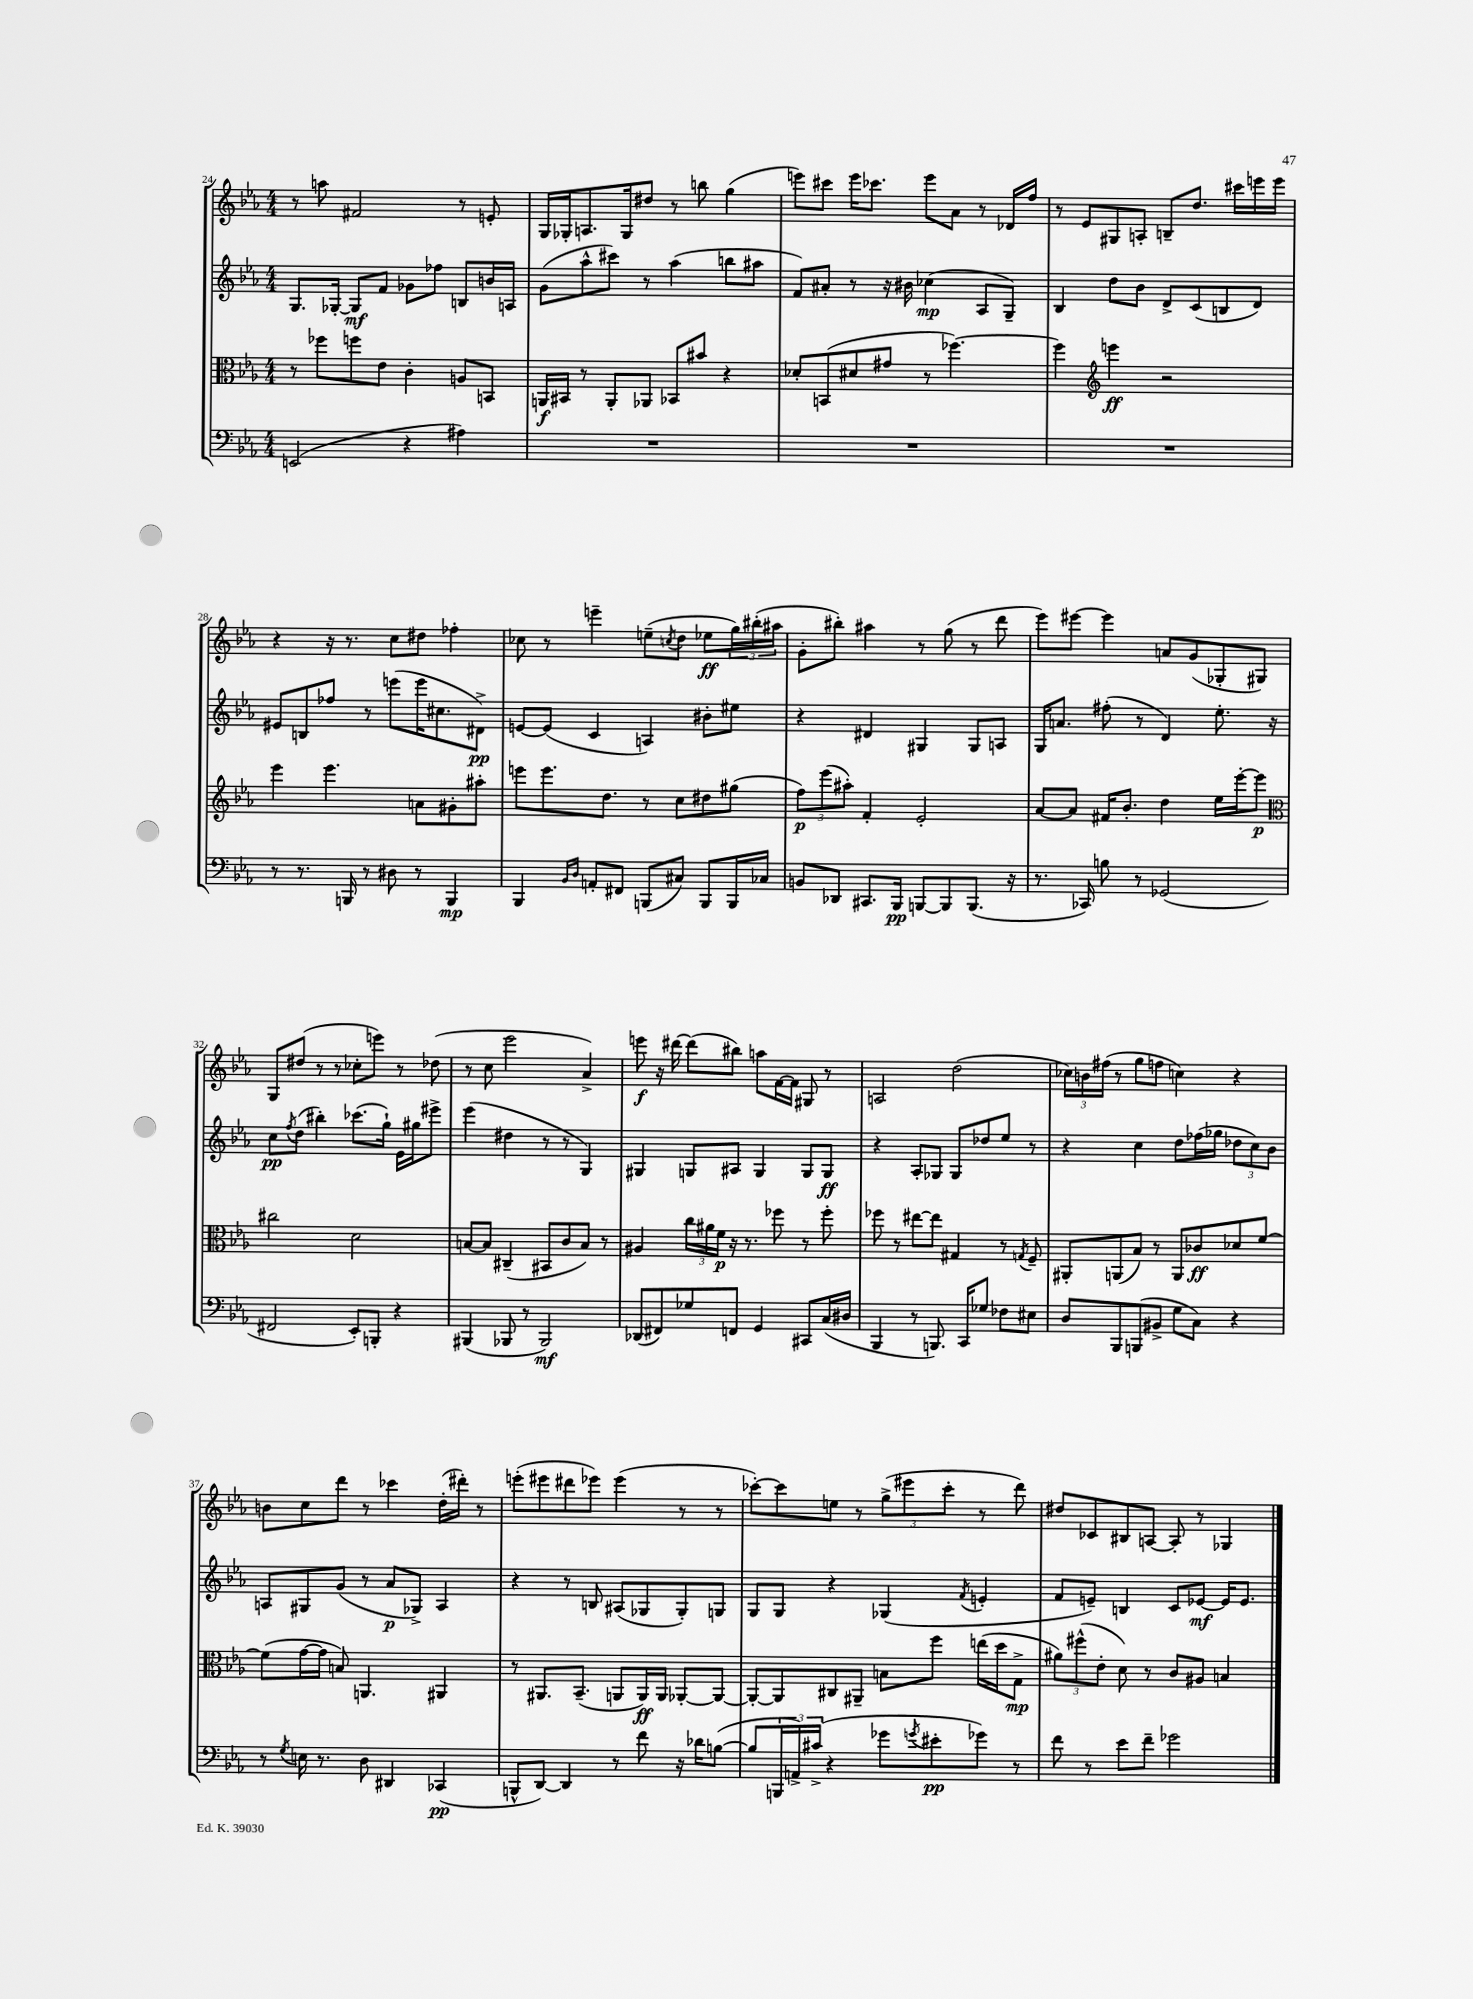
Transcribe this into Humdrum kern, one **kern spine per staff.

**kern	**kern	**kern	**kern
*staff4	*staff3	*staff2	*staff1
*clefF4	*clefC3	*clefG2	*clefG2
*k[b-e-a-]	*k[b-e-a-]	*k[b-e-a-]	*k[b-e-a-]
*M4/4	*M4/4	*M4/4	*M4/4
(2EE	8r	8.G	8r
.	8ff-	.	8aa
.	.	[16G-'	.
.	8ff	8G-]	2f#
.	8e-	8f	.
4r	4c'	8g-	.
.	.	8ff-	.
4A#)	8A	8B	8r
.	8BB	16b	8e'
.	.	16A	.
=	=	=	=
1r	16AA	(8g	16G
.	16BB#	.	16G-'
.	8r	8aa-^^	8.A
.	8AA'	8ccc#)	.
.	.	.	16G-
.	8AA-	8r	8dd#
.	8BB-	(4aa-	8r
.	8b#	.	8bb
.	4r	8bb	(4gg
.	.	8aa#	.
=	=	=	=
1r	8d-'	8f)	8eee)
.	(8BB	8a#'	8ccc#
.	8d#	8r	16eee
.	.	.	8.ccc-
.	8g#	16r	.
.	.	16b#	.
.	8r	(4cc-	8eee
.	[4.ff-)	.	8a-
.	.	8A-	8r
.	.	8G~)	16d-
.	.	.	16ff
=	=	=	=
1r	4ff-]	4B-	8r
.	.	.	8e-
*	*clefG2	*	*
.	4eee	8dd	8G#
.	.	8b-	8A'
.	2r	8d^	8B~
.	.	(8c	8.dd
.	.	8B	.
.	.	.	16ccc#
.	.	8d)	16eee
.	.	.	16eee
=	=	=	=
8r	4eee-	8e#	4r
8.r	.	8B	.
.	4.eee-	8ff-	16r
16BBB	.	.	8.r
8r	.	8r	.
8D#	.	(8eee	8cc
8r	8a	16eee	8dd#
.	.	8.cc#	.
4BBB	8g#'	.	4ff-'
.	8aa#'	8d#^)	.
=	=	=	=
4BBB-	8eee	[8e	8cc-
.	8.eee	(8e]	8r
16qqBB-	.	.	.
16qqD	.	.	.
8AA'	.	4c	4eee~
.	8.dd	.	.
8FF#	.	.	.
(8BBB	8r	4A)	(8ee~
.	.	.	8qcc
8C#)	8cc	.	8dd
8BBB	8dd#	8b#'	8ee-
16BBB	(8gg#	8ee#	24gg)
.	.	.	(24bb#'
16C-	.	.	.
.	.	.	24aa#
=	=	=	=
8BB	12ff)	4r	8g'
.	(12eee-	.	.
8DD-	.	.	8bb#')
.	12aa#')	.	.
8.CC#	4f'	4d#	4aa#
16BBB-	.	.	.
[8BBB	2e-'	4G#	8r
8BBB]	.	.	(8gg
(8.BBB	.	8G#	8r
.	.	8A	8ddd
16r	.	.	.
=	=	=	=
8.r	[8a-	16G	8eee-)
.	.	8.a	.
.	8a-]	.	[8eee#
16CC-)	.	.	.
8B	16f#	(8ff#'	4eee#]
.	8.b-'	.	.
8r	.	8r	.
(2GG-	4dd	4d)	8a
.	.	.	(8g
.	16ee-	8.ee-'	8G-'
.	[16eee-'	.	.
.	8eee-]	.	8G#)
.	.	16r	.
=	=	=	=
*	*clefC3	*	*
2FF#	2cc#	8cc	8G
.	.	8qff	.
.	.	(8dd	(8dd#
.	.	4bb#')	8r
.	.	.	8r
8EE-')	2d	(8.ccc-	8cc-'
8BBB'	.	.	8eee)
.	.	16gg`)	.
4r	.	16e-	8r
.	.	16gg#	.
.	.	8eee#^	(8dd-
=	=	=	=
(4BBB#	[8B	(4eee-	8r
.	8B]	.	8cc
8BBB-	(4C#~	4dd#	2eee-
8r	.	.	.
2BBB-)	8BB#	8r	.
.	8c	8r	.
.	8B)	4G)	4a-^)
.	8r	.	.
=	=	=	=
(8DD-	4A#	4G#	8eee
8FF#)	.	.	16r
.	.	.	[16ddd#
8G-	24cc	8G	(8ddd#]
.	24a#	.	.
.	24f	.	.
8FF	16r	8A#	8bb#)
.	8.r	.	.
4GG	.	4G	8aa
.	8ff-	.	[16f
.	.	.	16f]
8CC#	8r	8G	8G#
(16C	8ff-'	8G	8r
16D#	.	.	.
=	=	=	=
4BBB-	8ff-	4r	2A
.	8r	.	.
8r	[8ee#	8A-'	.
8.BBB)	8ee#]	8G-	.
.	4G#	8G-	(2dd
16CC	.	.	.
8G-	.	8dd-	.
8F-	8r	8ee-	.
.	8qG	.	.
8E#	8F~	8r	.
=	=	=	=
8D	8AA#'	4r	24cc-)
.	.	.	24b
.	.	.	(24ff#
8BBB-	(8AA	.	8r
(8BBB	8B-)	4cc	8gg
8BB#^	8r	.	8ff
8G	8AA	8dd	4cc)
8C)	8c-	(16ff-	.
.	.	16gg-	.
4r	8d-	12dd-	4r
.	.	12cc)	.
.	[8f	.	.
.	.	12b-	.
=	=	=	=
8r	(8f]	8A	8b
8qG	.	.	.
16E	[16g	8G#	8cc
8.r	16g]	.	.
.	8B)	(8g	8ddd
8D	4.AA	8r	8r
4DD#	.	8a-	4ccc-
.	.	8G-^)	.
(4CC-	4AA#	4A	(16dd'
.	.	.	16ddd#')
.	.	.	8r
=	=	=	=
8BBB^^	8r	4r	(8eee'
[8DD)	8.AA#	.	8eee#
4DD]	.	8r	8ddd#
.	(8.BB-~	.	.
.	.	8B	8eee-)
8r	8AA	(8A#	(4eee-
8f	16AA)	8G-	.
.	16AA	.	.
16r	[8AA-'	8G-')	8r
16d-	.	.	.
([8B	8AA-_	8G	8r
=	=	=	=
8B]	8AA-'_	8G	[8ccc-')
24BBB	8AA-]	8G	8ccc-]
24AA^)	.	.	.
(24c#^	.	.	.
4r	8C#	4r	8ee
.	8AA#~	.	8r
8g-	8B	(4G-	(12gg^
.	.	.	12eee#
8qg	.	.	.
8e#'	8ff	.	.
.	.	.	12ccc-'
.	.	8qf	.
8g-)	(16ee	4e'	8r
.	16dd	.	.
8r	8G^	.	8ddd)
=	=	=	=
8f	12a#)	8f	8dd#
.	(12ff#^^	.	.
8r	.	8e~)	8c-
.	12e-'	.	.
8e-	8d)	4B	8B#
8f~	8r	.	[8A
2g-	8c	8c	8A']
.	8A#	[8e-	8r
.	4B	16e-]	4G-
.	.	8.e-	.
==	==	==	==
*-	*-	*-	*-
